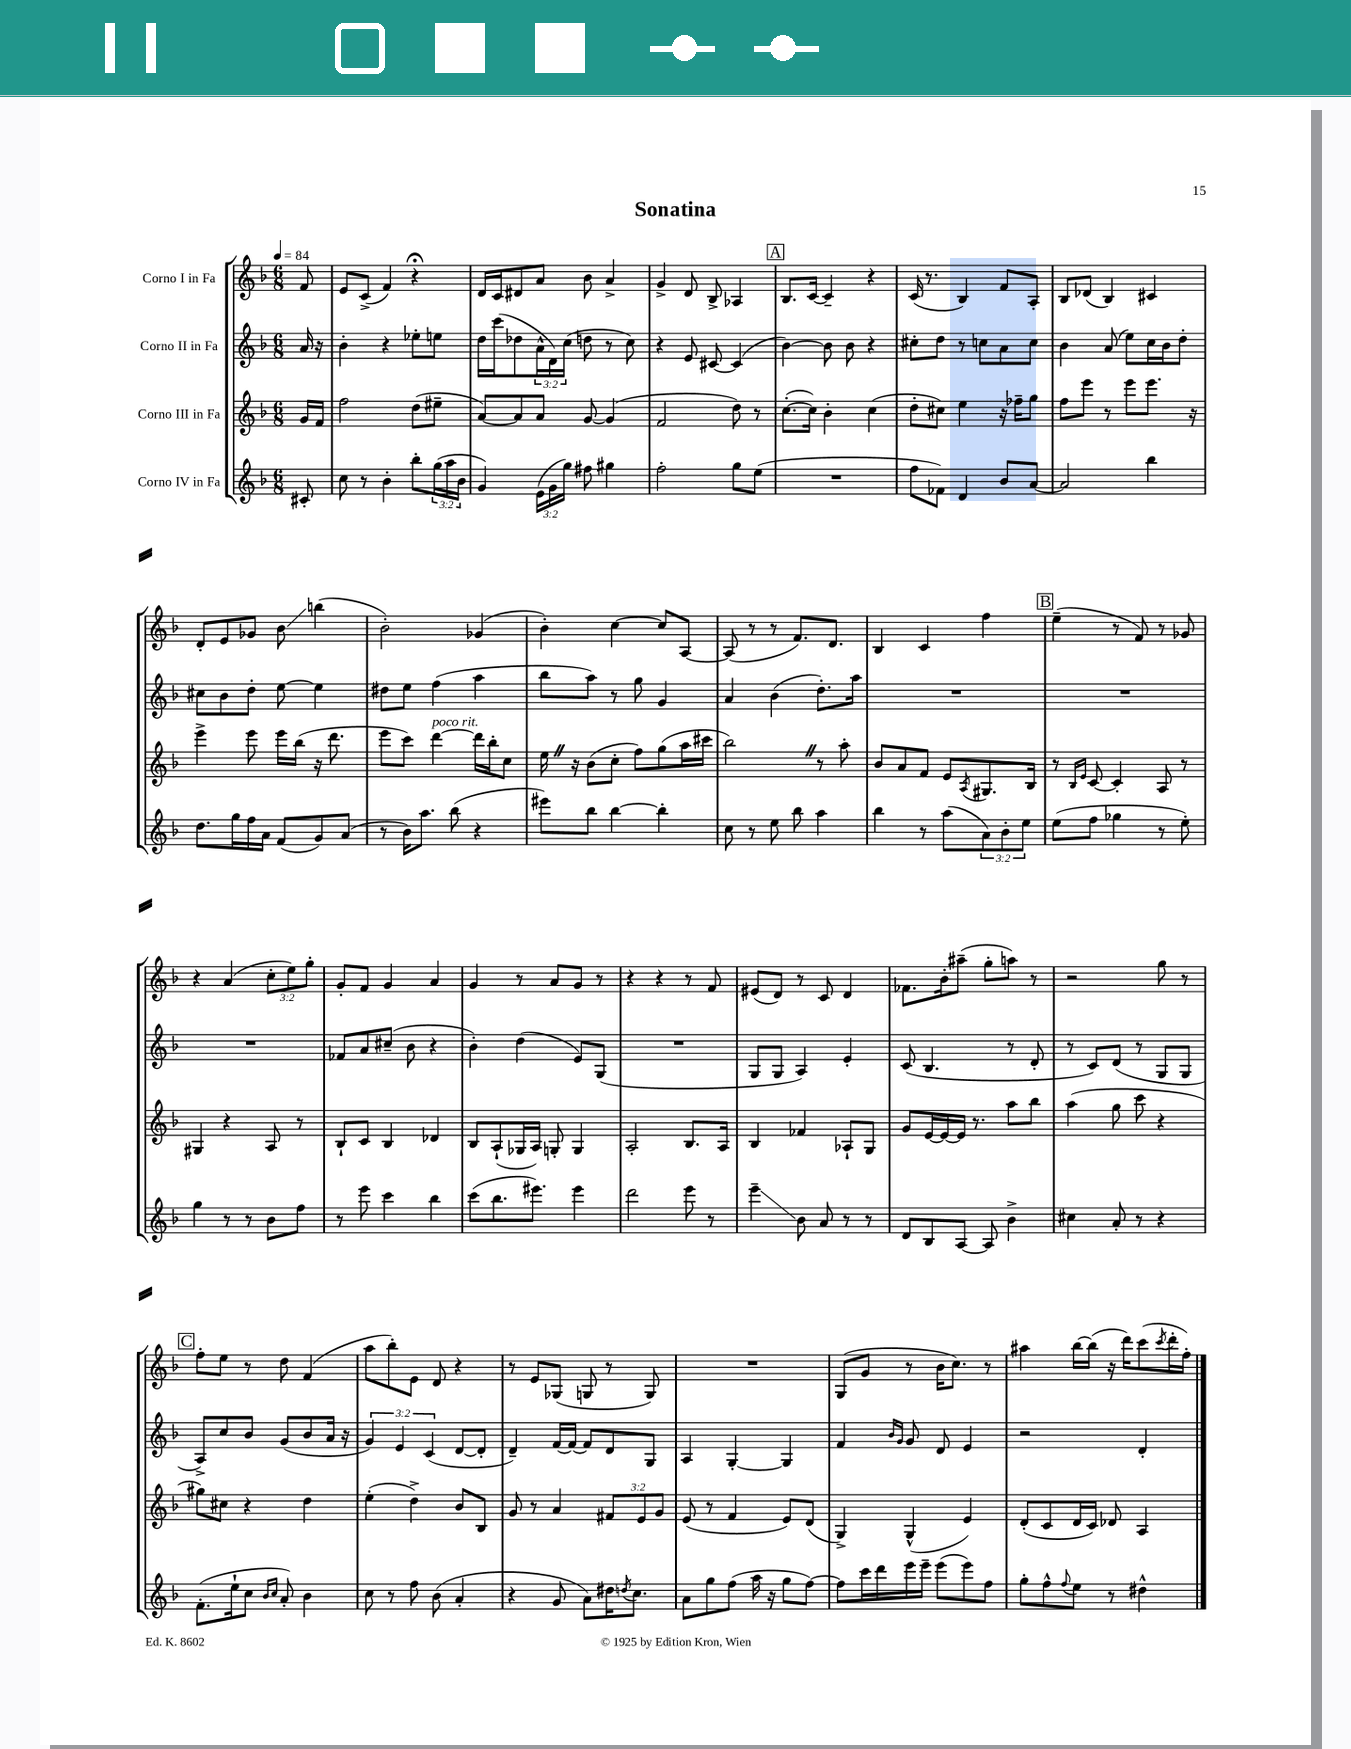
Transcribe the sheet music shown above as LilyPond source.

\header { title = "Sonatina" }
<<
\new StaffGroup <<
\new Staff = "s0" \with { instrumentName = "Corno I in Fa" } {
    \clef treble \key f \major \numericTimeSignature \time 6/8 \override Staff.TupletNumber.text = #tuplet-number::calc-fraction-text \partial 8 \tempo 4 = 84
    f'8 |
    e'8 c'8->( f'4) r4\fermata |
    d'16 c'16 dis'8 a'8 bes'8 a'4-> |
    g'4-> d'8 bes8-> aes4 |
    \mark \markup { \box "A" } bes8. c'16~ c'4-- r4 |
    c'16( r8. bes4) f'8 a8-. |
    bes8 des'8( bes4) cis'4 |
    d'8-. e'8 ges'8 bes'8\glissando b''4( |
    bes'2-.) ges'4( |
    bes'4-.) c''4~ c''8 a8~ |
    a8( r8 r8 f'8.) d'8. |
    bes4 c'4 f''4 |
    \mark \markup { \box "B" } e''4--( r8 f'8) r8 ges'8 |
    r4 a'4( \tuplet 3/2 { c''8-. e''8) g''8-. } |
    g'8-. f'8 g'4 a'4 |
    g'4 r8 a'8 g'8 r8 |
    r4 r4 r8 f'8 |
    eis'8( d'8) r8 c'8 d'4 |
    fes'8. bes'16-. ais''8--( g''8-. a''8) r8 |
    r2 g''8 r8 |
    \mark \markup { \box "C" } f''8-. e''8 r8 d''8 f'4( |
    a''8 bes''8-.) e'8 d'8 r4 |
    r8 e'8 ges8( g8 r8 g8) |
    R2. |
    g8( g'8 r8 bes'16 c''8.) r8 |
    ais''4 bes''16~ bes''16( r16 d'''16) c'''8( \acciaccatura { c'''8 } d'''16-. f''16-.) \bar "|." |
}
\new Staff = "s1" \with { instrumentName = "Corno II in Fa" } {
    \clef treble \key f \major \numericTimeSignature \time 6/8 \override Staff.TupletNumber.text = #tuplet-number::calc-fraction-text \partial 8
    a'16 r16 |
    bes'4-. r4 ees''8-. e''8 |
    d''16 c'''16( des''8 \tuplet 3/2 { a'16-^ d'16) c''16( } d''8 r8 c''8) |
    r4 e'8 cis'8~ cis'4( |
    \mark \markup { \box "A" } bes'4~) bes'8 bes'8 r4 |
    cis''8-. d''8 r8 c''8 a'8 c''8 |
    bes'4 a'8( e''8) c''16 bes'16 d''8-. |
    cis''8 bes'8 d''8-. e''8~ e''4 |
    dis''8 e''8 f''4( a''4 |
    bes''8 a''8) r8 g''8 g'4 |
    a'4 bes'4( d''8.-.) a''16 |
    R2. |
    \mark \markup { \box "B" } R2. |
    R2. |
    fes'8 a'8 cis''8--( bes'8 r4 |
    bes'4-.) d''4( e'8) g8( |
    R2. |
    g8 g8 a4) e'4-. |
    c'8( bes4. r8 d'8-. |
    r8 c'8) d'8( r8 g8 g8 |
    \mark \markup { \box "C" } a8->) c''8 bes'8 g'8( bes'8 a'16 r16 |
    \tuplet 3/2 { g'4) e'4 c'4( } d'8~ d'8-. |
    d'4--) f'16~ f'16~ f'8 d'8 g8 |
    a4 g4~-. g4 |
    f'4 \grace { bes'16 g'16 } g'8 d'8 e'4 |
    r2 d'4-. \bar "|." |
}
\new Staff = "s2" \with { instrumentName = "Corno III in Fa" } {
    \clef treble \key f \major \numericTimeSignature \time 6/8 \override Staff.TupletNumber.text = #tuplet-number::calc-fraction-text \partial 8
    g'16 f'16 |
    f''2 d''8( eis''8-- |
    a'8~) a'8 a'8 g'8~ g'4( |
    f'2 d''8) r8 |
    \mark \markup { \box "A" } c''8.~-.( c''16) bes'4-. c''4( |
    d''8-. cis''8) e''4 r16 fes''16-- g''8 |
    f''8 e'''8 r8 e'''8 e'''8. r16 |
    e'''4-> e'''8 e'''16 bes''16( r16 d'''8. |
    e'''8 c'''8) d'''4~^\markup { \italic "poco rit." } d'''16 bes''16-. c''8 |
    e''16 \once \override BreathingSign.text = \markup { \musicglyph "scripts.caesura.straight" } \breathe r16 bes'8( c''8-. f''8) g''8( a''16 cis'''16 |
    bes''2) \once \override BreathingSign.text = \markup { \musicglyph "scripts.caesura.straight" } \breathe r8 a''8-. |
    bes'8 a'8 f'8 e'8 \acciaccatura { a8 } gis8. bes16 |
    \mark \markup { \box "B" } r8 \grace { bes16 e'16 } c'8~ c'4-. a8 r8 |
    gis4 r4 a8 r8 |
    bes8-! c'8 bes4 des'4 |
    bes8 a8-!( ges16 a16) g8-. g4 |
    a2-. bes8. a16 |
    bes4 fes'4 aes8-! g8 |
    g'8 e'16~ e'16~ e'16 r8. a''8 bes''8 |
    a''4( g''8 c'''8 r4 |
    \mark \markup { \box "C" } gis''8) cis''8 r4 d''4 |
    e''4-.( d''4->) bes'8 bes8 |
    g'8 r8 a'4 \tuplet 3/2 { fis'8 e'8 g'8 } |
    e'8( r8 f'4 e'8) d'8( |
    g4->) g4-^( e'4) |
    d'8-.( c'8 d'16 c'16) des'8 a4 \bar "|." |
}
\new Staff = "s3" \with { instrumentName = "Corno IV in Fa" } {
    \clef treble \key f \major \numericTimeSignature \time 6/8 \override Staff.TupletNumber.text = #tuplet-number::calc-fraction-text \partial 8
    cis'8-. |
    c''8 r8 bes'4-. bes''8-. \tuplet 3/2 { g''16( a''16 bes'16 } |
    g'4) \tuplet 3/2 { e'16( g'16 g''16) } fis''8 gis''4 |
    f''2-. g''8 e''8( |
    \mark \markup { \box "A" } R2. |
    f''8 fes'8) d'4 bes'8 a'8~ |
    a'2 bes''4 |
    d''8. g''16 f''16 a'16 f'8( g'8) a'8( |
    r8 bes'16) a''8. bes''8( r4 |
    eis'''8) bes''8 bes''4~ bes''4-. |
    c''8 r8 e''8 bes''8 a''4 |
    bes''4 r8 a''8( \tuplet 3/2 { a'8) bes'8-. e''8 } |
    \mark \markup { \box "B" } e''8( f''8 ges''4 r8 e''8-.) |
    g''4 r8 r8 bes'8 f''8 |
    r8 e'''8 c'''4 bes''4 |
    c'''8( bes''8. eis'''8.) eis'''4 |
    d'''2 e'''8 r8 |
    e'''4--\glissando bes'8 a'8 r8 r8 |
    d'8 bes8 a8~ a8 bes'4-> |
    cis''4 a'8-. r8 r4 |
    \mark \markup { \box "C" } f'8.-.( e''16-! c''8 \grace { bes'16 c''16 } a'8-.) bes'4 |
    c''8 r8 f''8 bes'8( a'4-. |
    r4 g'8 a'8) dis''16 \acciaccatura { d''8 } c''8. |
    a'8 g''8 f''8( a''16 r16 g''8 f''8~) |
    f''8 c'''16 d'''16 e'''16 e'''16-- e'''8( e'''8) f''8 |
    g''8-. f''8-^ \appoggiatura { f''8 } e''8 r8 dis''4-^ \bar "|." |
}
>>
>>
\layout { \context { \Score \remove "Bar_number_engraver" } }
